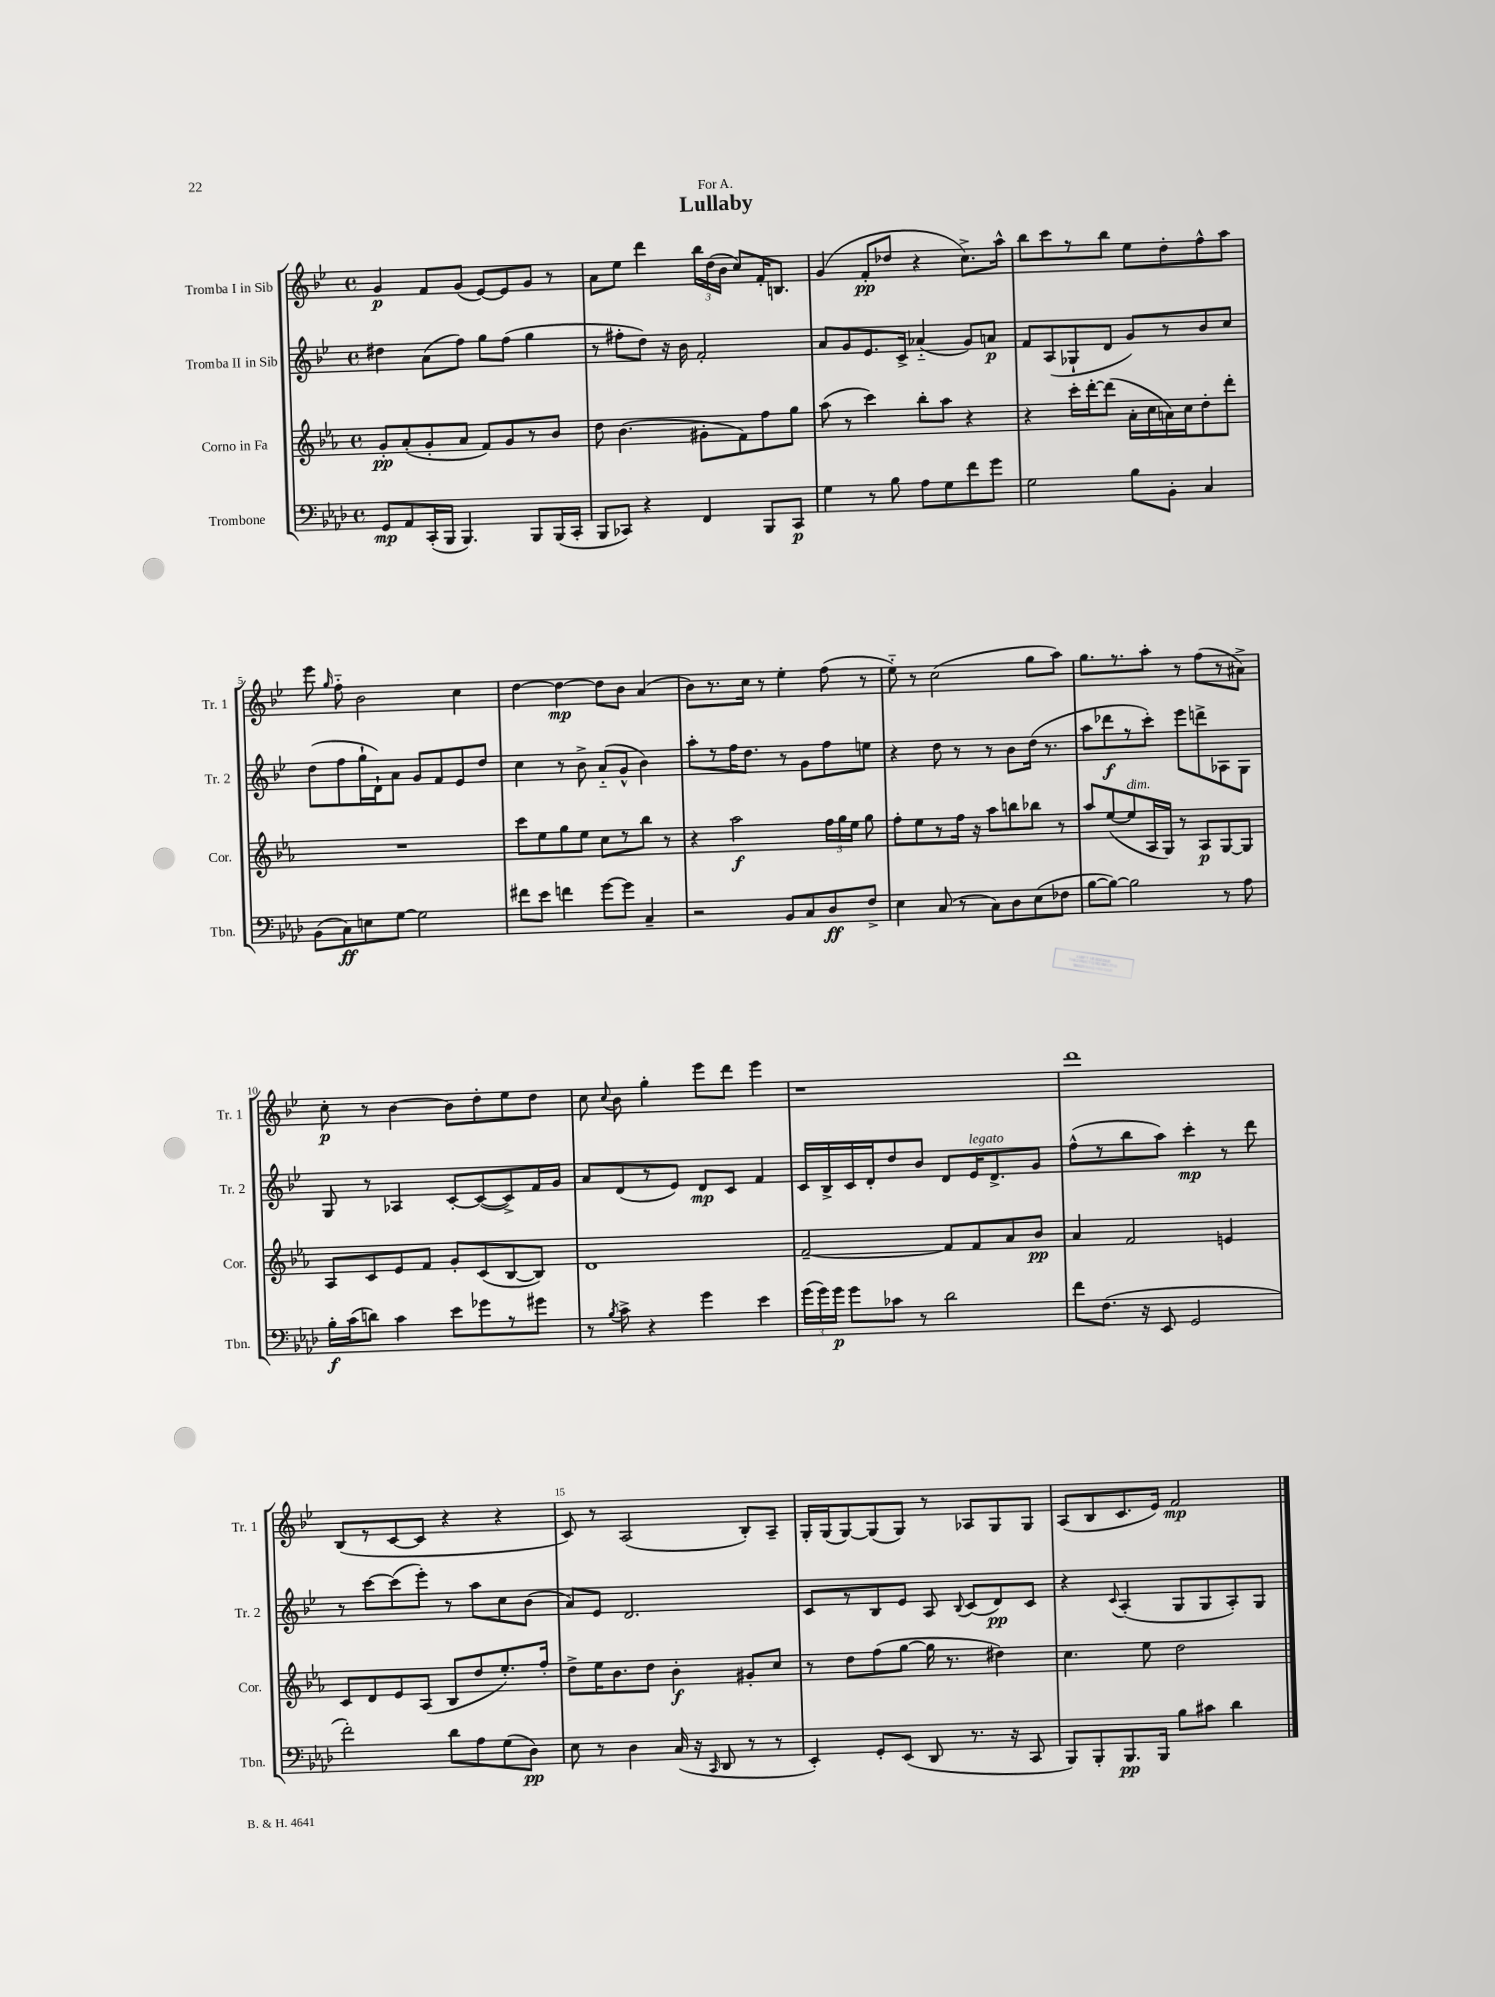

**kern	**kern	**kern	**kern
*staff4	*staff3	*staff2	*staff1
*clefF4	*clefG2	*clefG2	*clefG2
*k[b-e-a-d-]	*k[b-e-a-]	*k[b-e-]	*k[b-e-]
*M4/4	*M4/4	*M4/4	*M4/4
*met(c)	*met(c)	*met(c)	*met(c)
8GG/L	8g'/L	4dd#\	4g/
8AA-/	(8a-'/	.	.
(16CC'/L	8g'/	(8a\L	8f/L
16BBB-/JJ	.	.	.
4.BBB-/)	8a-/J	8ff\J)	(8g/J
.	8f/L)	8gg\L	[8e-/L)
.	8g/	(8ff\J	8e-/]
8BBB-/L	8r	4gg\	8g/J
(16BBB-/L	8b-/J	.	8r
16CC'/JJ	.	.	.
=	=	=	=
8BBB-/L	8dd\	8r	8a\L
8CC-/J)	(4.b-\	8ff#'\L	8ee-\J
4r	.	8dd\J)	4ddd\
.	.	16r	.
.	.	16b-\	.
4FF/	8g#'\L	2f'/	24bb-\LL
.	.	.	(24dd\
.	.	.	24b-\JJ
.	8f\)	.	8cc/L)
8BBB-/L	8ff\	.	16f'/K
.	.	.	8.B/J
8CC-/J	8gg\J	.	.
=	=	=	=
4G\	(8aa-\	8a/L	(4g/
.	8r	8g/	.
8r	4ccc\)	8.e-/	8f'/L
8B-\	.	.	8dd-/J
.	.	16c^/Jk	.
8A-\L	8bb-'\L	(4a-'~/	4r
8G\	8aa-\J	.	.
8f\	4r	8g/L)	8.cc^\L)
8g\J	.	8a/J	.
.	.	.	16aa^^\Jk
=	=	=	=
2G\	4r	8f/L	8bb-\L
.	.	(8A/	8ccc\
.	16ccc'\LL	8G-`/	8r
.	[16ddd'\J	.	.
.	(8ddd\]J	8d/J	8bb-\J
8B-\L	16a-'\LL	8g/L)	8ee-\L
.	16cc\	.	.
8BB-'\J	16a\)	8r	8dd'\
.	16cc\J	.	.
4C/	8dd'\	8b-/	8ff^^\
.	8ddd'\J	8cc/J	8aa\J
=	=	=	=
(8BB-\L	1r	(8dd\L	8eee-\
.	.	.	16qqgg/
8C\)	.	8ff\	8ff'~\
8E\	.	16gg`\L	2b-\
.	.	16d`\J)	.
[8G\J	.	8a\J	.
2G\]	.	8g/L	.
.	.	8f/	.
.	.	8e-/	4cc\
.	.	8dd/J	.
=	=	=	=
8f#\L	8ccc\L	4cc\	[4dd\
8e-\J	8ee-\	.	.
4f\	8gg\	8r	4dd\_
.	8ee-\J	8b-^\	.
[8g\L	8cc\L	(8a'~/L	8dd\]L
8g\]J	8r	8g^^/J	8b-\J
4C~/	8bb-\J	4b-\)	(4a/
.	8r	.	.
=	=	=	=
2r	4r	8aa'\L	8b-\L)
.	.	8r	8.r
.	2aa-\	16ff\K	.
.	.	8.dd\J	16cc\Jk
.	.	.	8r
8BB-/L	.	8r	4ee-'\
8C/	.	8g\L	.
8D-/	24ff\LL	8ff\	(8ff\
.	24gg\	.	.
.	24ee-\JJ	.	.
8F^/J	8gg\	8ee\J	8r
=	=	=	=
4E-\	8ff'\L	4r	8ee-'~\)
.	8ee-\	.	8r
(8C/	8r	8dd\	(2cc\
8r	16ff\Jk	8r	.
.	16r	.	.
8C\L)	8aa-\L	8r	.
8D-\	8bb\	8b-\L	.
(8E-\	8bb-\J	(16dd\Jk	8gg\L
.	.	8.r	.
8F-\J	8r	.	8aa\J)
=	=	=	=
[8B-\L	8aa-/L	8aa\L	8.gg\L
8B-\_J)	([8ee-/	8ddd-\	.
.	.	.	8.r
2B-\]	8ee-/]	8r	.
.	16A-/L	8ccc'\J)	8aa'\J
.	16G/JJ)	.	.
.	8r	8eee-\L	8r
.	8A-/L	8ddd^\	(8ff\L
8r	[8G/	8A-\	8r
8A-\	8G/]J	8G\J	8a#^\J)
=	=	=	=
16B-'\LL	8A-/L	8G/	8cc'\
(16c\J	.	.	.
8d\J)	8c/	8r	8r
4c\	8e-/	4A-/	[4b-\
.	8f/J	.	.
8e-\L	8g'/L	[8c'/L	8b-\]L
8g-\	(8c/	(8c/_	8dd'\
8r	[8B-/	8c^/])	8ee-\
8g#\J	8B-/]J)	16f/L	8dd\J
.	.	16g/JJ	.
=	=	=	=
8r	1d	8a/L	8cc\
8qB-/	.	.	8qqcc/
8c^\	.	(8d/	8b-\
4r	.	8r	4gg'\
.	.	8e-/J)	.
4g\	.	8d/L	8eee-\L
.	.	8c/J	8ddd\J
4e-\	.	4f/	4eee-\
=	=	=	=
(24g\LL	[2f~/	16c/LL	1r
24g\)	.	.	.
.	.	16B-^/	.
24g\JJ	.	.	.
8g\L	.	16c/	.
.	.	16d'/J	.
8c-\J	.	8dd/	.
8r	.	8b-/J	.
2d-\	8f/]L	8d/L	.
.	8f/	16e-/K	.
.	.	8.d^/	.
.	8a-/	.	.
.	8b-/J	8g/J	.
=	=	=	=
8f\L	4a-/	(8ff^^\L	1ddd
(8.F\J	.	8r	.
.	2f/	8bb-\	.
16r	.	.	.
8EE-/	.	8aa\J)	.
2GG/	.	4ccc'\	.
.	4e/	8r	.
.	.	8ddd\	.
=	=	=	=
2f'\)	8c/L	8r	(8B-/L
.	8d/	[8ccc\L	8r
.	8e-/	(8ccc\]	[8c/
.	(8A-/J	8eee-'\J)	8c/]J
8d-\L	8B-/L	8r	4r
8A-\	8dd/	8aa\L	.
(8G\	8.ee-'/)	8cc\	4r
8D-\J)	.	(8b-\J	.
.	16ff'/Jk	.	.
=	=	=	=
8E-\	8dd^\L	8a/L)	8c/)
8r	16ee-\K	8e-/J	8r
.	8.b-\	.	.
4D-\	.	2.d/	(2A/
.	8dd\J	.	.
(16C/	4b-'\	.	.
16r	.	.	.
16qqCC/	.	.	.
8DD-/	.	.	.
8r	8g#'/L	.	8B-'/L)
8r	8cc/J	.	8A~/J
=	=	=	=
4EE-'/)	8r	8c/L	16G'/LL
.	.	.	(16G/J
.	8dd\L	8r	[8G/)
8GG'/L	(8ff\	8B-/	(8G/]
(8EE-/J	[8gg\J	8e-/J	8G/J)
8DD-/	16gg\]	8A/	8r
.	8.r	.	.
.	.	8qqB-/	.
8.r	.	(8c/L	8A-/L
.	4dd#\)	8d/)	8G/
16r	.	.	.
8CC/	.	8c/J	8G/J
=	=	=	=
8BBB-/L)	4.cc\	4r	(8A/L
8BBB-'/	.	.	8B-/
.	.	8qqc/	.
8.BBB-/	.	(4A'/	8.c/
.	8ee-\	.	.
16BBB-/Jk	.	.	16e-/Jk)
8B-\L	2dd\	8G/L	2f/
8c#\J	.	8G/	.
4d-\	.	8A'/)	.
.	.	8G/J	.
==	==	==	==
*-	*-	*-	*-
